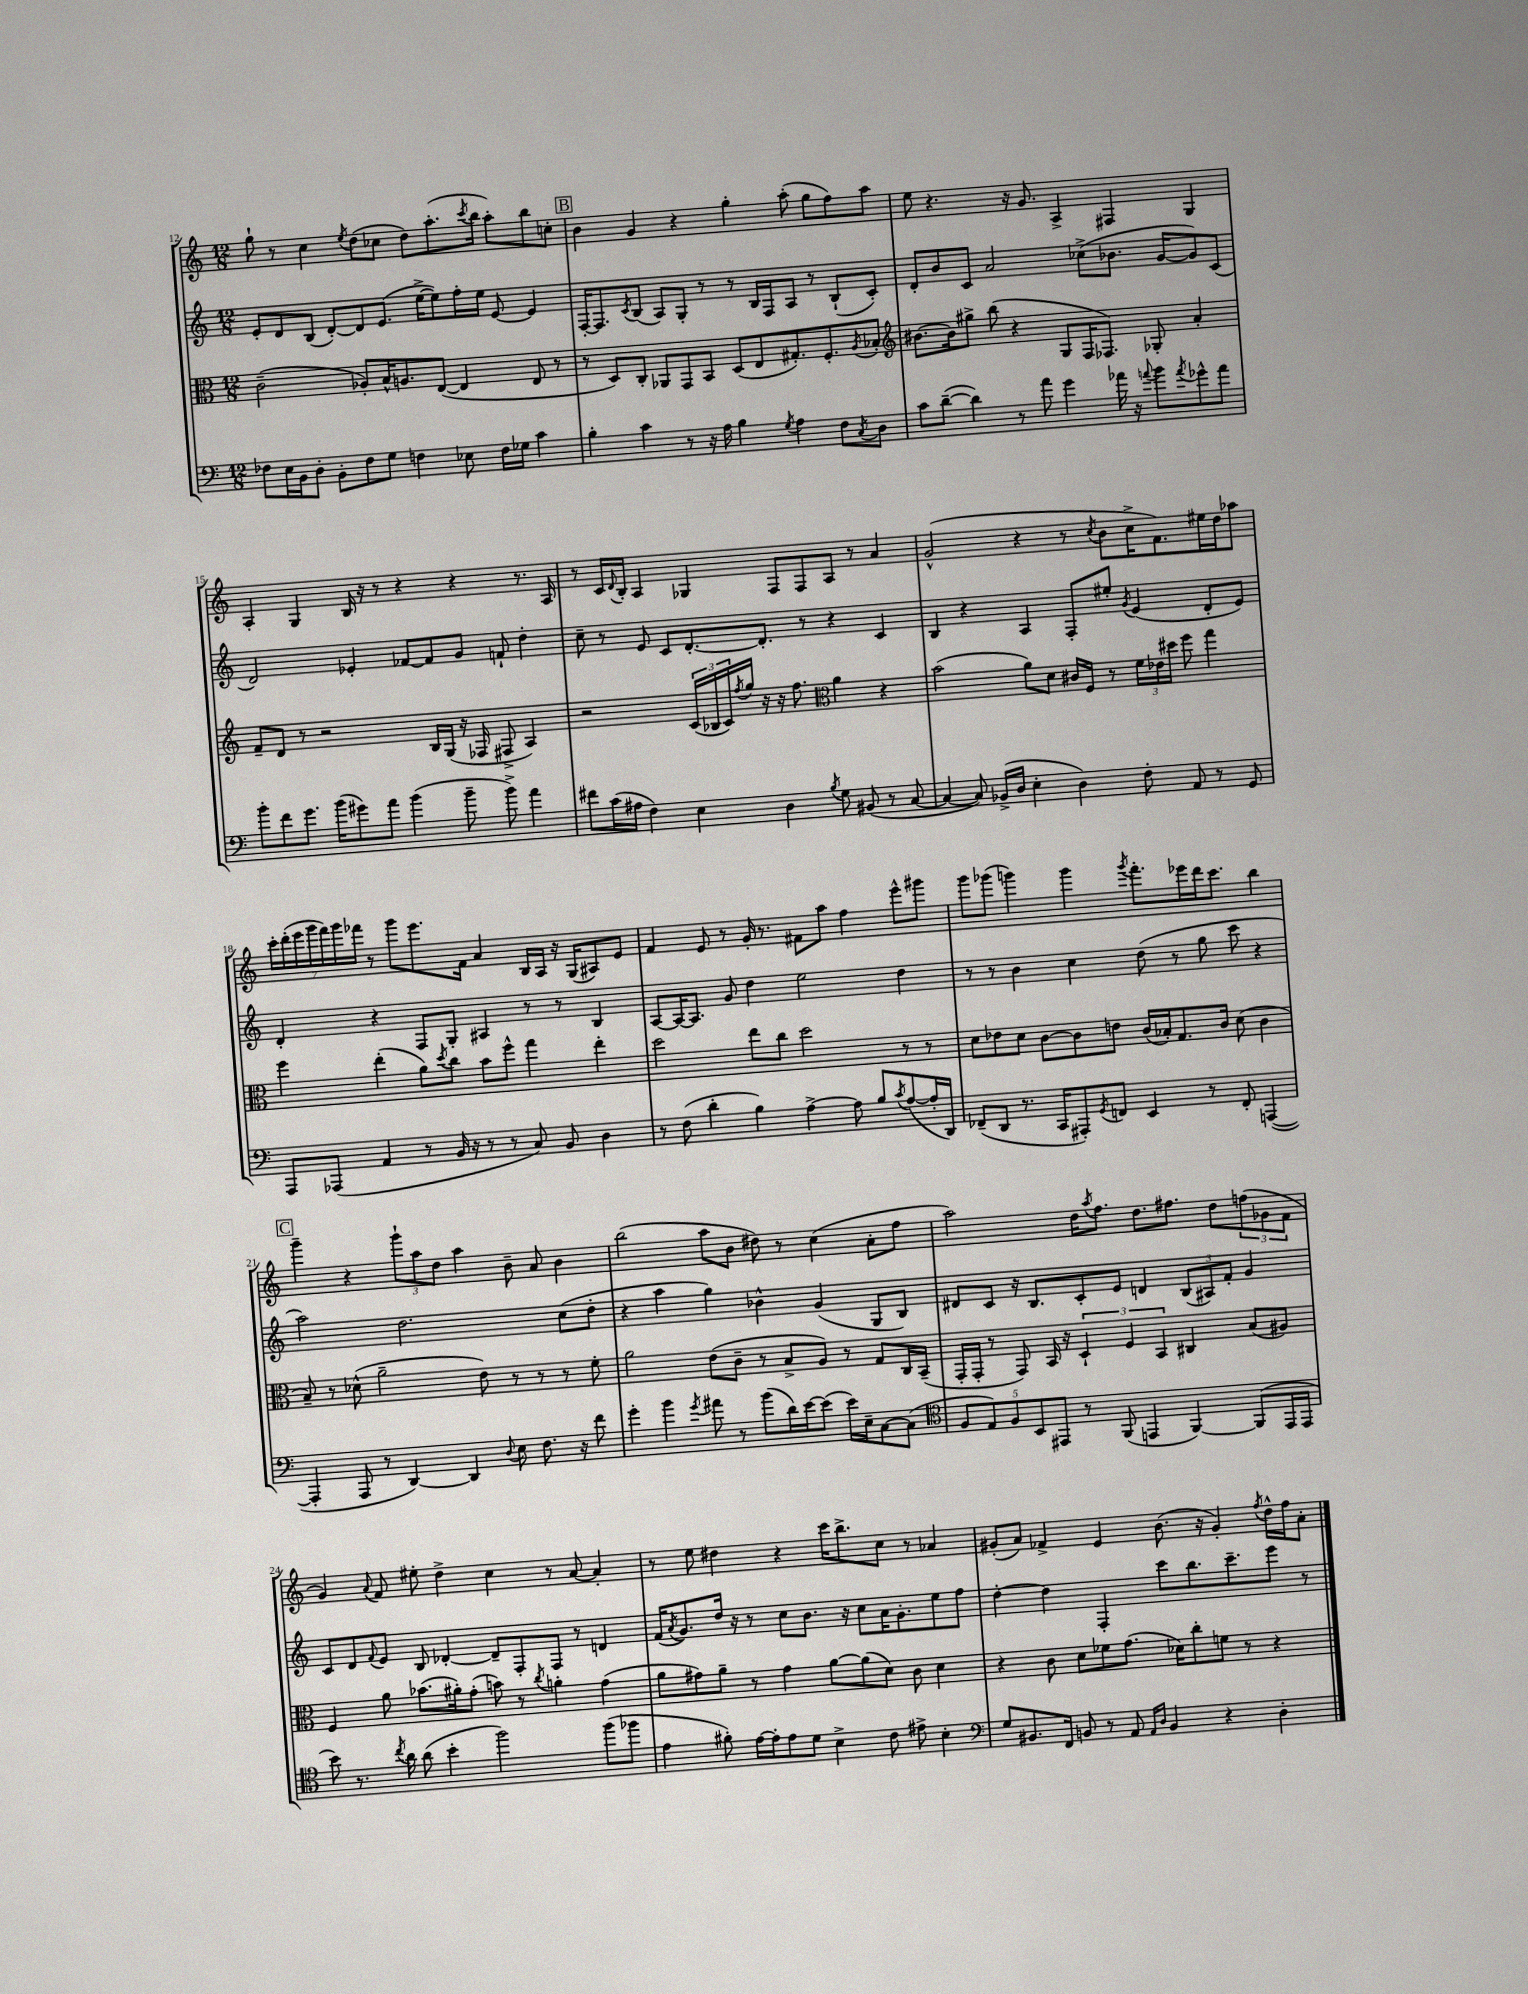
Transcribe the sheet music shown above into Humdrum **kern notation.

**kern	**kern	**kern	**kern
*part4	*part3	*part2	*part1
*staff4	*staff3	*staff2	*staff1
*clefF4	*clefC3	*clefG2	*clefG2
*k[]	*k[]	*k[]	*k[]
*M12/8	*M12/8	*M12/8	*M12/8
=12	=12	=12	=12
8F-X\L	(2c~\	8e'/L	8gg`\
16E\L	.	8d/	8r
16BB\J	.	.	.
8D'\J	.	(8B/J	4cc\
8BB'\L	.	[8d'/L)	.
.	.	.	8qee/
8F-\	8A-X'/L)	8d/]	(8dd\L
8G\J	16B^^/K	(8.e/J	8cc-X\J
.	8.An/	.	.
4Fn\	.	.	8dd\L)
.	.	[16ee^\KL	.
.	([8E/J	8ee\])	(8.aa'\
8E-X\	4E/]	16ff'\L	.
.	.	.	8qccc/
.	.	16ee\JJ	16bb\Jk
16F\LL	.	[8e/	8aa'\L)
16G-X\JJ	.	.	.
4c\	8E/	4e/]	8bb\
.	8r	.	8ccn'\J
!!LO:REH:place=s1:t=B
=13	=13	=13	=13
4B'\	8r	[16F'/KL	4b\
.	.	8.F/]	.
.	8D/L)	.	.
.	.	8qc/	.
4c\	8C'/J	(8B/J	4g/
.	8AA-X/L	8A/L)	.
8r	8GG/	8G'/J	4r
16r	8BB/J	8r	.
16A\	.	.	.
4B\	(8D/L	8r	4gg'\
.	8E/	16B/LL	.
.	.	16F/J	.
8qG/	.	.	.
4A\	8.G#X'/)	8A/J	(8aa'\
.	.	8r	8gg\L
.	8.F'/	.	.
8F\L	.	(8B`/L	8ff\)
8qC/	8qA/	.	.
8D\J	8B-X'/J	8c'/J)	8aa\J
=14	=14	=14	=14
*	*clefG2	*	*
8c\L	[8.b#X\L	8d'/L	8ee\
([8d~\J	.	8b/	4.r
.	16b#\k]	.	.
4d\])	8gg#X^\J	8c/J	.
.	(8bb\	2a/	.
8r	4r	.	16r
.	.	.	8.g/
8a\	.	.	.
4g\	8G/L	.	4A^/
.	16F/K	(8cc-X^\L	.
.	8.F-X/J)	.	.
16a-X\	.	8.b-X\J	4F#X/
16r	.	.	.
8qqan/	.	.	.
8b\L	8G-X'/	.	.
.	.	[16g/KL	.
8qa/	.	.	.
8g-X^^\	4a'/	8g/])	4G/
8a\J	.	(8c/J	.
!!LO:LB:g=z
=15	=15	=15	=15
8b'\L	8f~/L	2d/)	4A'/
8f\	8d/J	.	.
8.g\J	8r	.	4G/
.	2r	.	.
(16b\KL	.	.	.
8g#X\)	.	4e-X'/	16B/
.	.	.	16r
8a\J	.	.	8r
(4b\	.	[8f-X/L	4r
.	16B/LL	8f-/]	.
.	(16G/JJ	.	.
8b~\	16r	8g/J	4r
.	16F-X/	.	.
8b^\)	8F#X^/	8fn`/	.
4a\	4A/)	4dd'\	8.r
.	.	.	16A/
=16	=16	=16	=16
8f#X\L	2r	8cc~\	8r
(16c\L	.	8r	16c/LL
.	.	.	8qqd/
16A#X\JJ	.	.	16B'/JJ
4F\)	.	8e/	4A/
.	.	8c/L	.
4E\	(24c/LL	[8.d'/	4G-X/
.	24B-X/	.	.
.	24c/)	.	.
.	8qff/	.	.
.	16gg/JJ	.	.
.	16r	8.d'/J]	.
4D\	16r	.	8F/L
.	8.ff\	.	.
.	.	8r	8F/
8qB/	.	.	.
*	*clefC3	*	*
8G\	4a\	4r	8A/J
(8BB#X/	.	.	8r
8r	4r	4c/	4a/
[8C/	.	.	.
=17	=17	=17	=17
4C/_	(2b\	4B/	(2g^^/
8C/])	.	4r	.
(16BB-X^/LL	.	.	.
16D/JJ	.	.	.
4E'\	8a\L)	4A/	4r
.	8d\J	.	.
4D\)	16c#X/LL	8F'/L	8r
.	16F/JJ	.	.
.	.	.	8qcc/
.	8r	8ee#X'/J	8b\L
.	.	8qg/	.
8F'\	24f\LL	(4e/	16cc^\K
.	24e-X\	.	.
.	.	.	8.f\)
.	24dd#X\JJ	.	.
8AA/	8ff\	.	.
8r	4gg\	8d'/L	16ee#X\L
.	.	.	16dd\J
8GG/	.	8e/J)	8aa-X\J
!!LO:LB:g=z
=18	=18	=18	=18
8AAA/L	4ff\	4d'/	28ccc'\LL
.	.	.	(28ddd'\
.	.	.	28eee\
.	.	.	28ggg\
(8AAA-X/J	.	.	.
.	.	.	28fff\)
.	.	.	28ggg\
.	.	.	28fff-X\JJ
4AA/	(4ee'\	4r	8r
.	.	.	8ggg\L
8r	8a\L)	8F/L	8.eee\
.	8qdd/	.	.
16BB/	8cc\J	8G'/J	.
16r	.	.	16f\Jk
8r	8b\L	4A#X/	4a/
8r	8ff^^\J	.	.
8C/)	4gg\	8r	16B/LL
.	.	.	16A/JJ
8BB/	.	8r	16r
.	.	.	(16G/KL
4D\	4ee'\	4B/	8A#X/)
.	.	.	8e/J
=19	=19	=19	=19
8r	2dd\	[8A/L	4f/
(8F\	.	16A/K_	.
.	.	8.A/J]	.
4d'\	.	.	8e/
.	.	8g/	8r
4B\)	8ee\L	4dd\	16g'/
.	.	.	8.r
.	8cc\J	.	.
[4A^\	2dd\	2ee\	8f#X\L
.	.	.	8aa\J
8A\]	.	.	4ff\
8B/L	.	.	.
8qc/	.	.	.
([8A/	8r	4dd\	8eee^^\L
16A'/L]	8r	.	8ggg#X\J
16DD/JJ)	.	.	.
=20	=20	=20	=20
(8FF-X~/L	8d\L	8r	8ggg\L
8DD/J	8e-X\	8r	(8ggg-X\J
8.r	8d\J	4b\	4gggn\)
.	[8c\L	.	.
16CC/KL	.	.	.
8AAA#X'/)	8c\]	4cc\	4ggg\
8qGG/	.	.	.
8FFn/J	8en\J	.	.
.	.	.	8qggg/
4EE/	(16c/LL	(8dd\	8.fff'\L
.	16B-X'/J)	.	.
.	8.G/	8r	.
.	.	.	16eee-X\L
8r	.	8gg\	16ddd\J
.	16c/Jk	.	8.ccc\J
8FF'/	(8d\	8ccc\	.
([4AAAn/	4c\	4r	4bb\
!!LO:LB:g=z
!!LO:REH:place=s1:t=C
=21	=21	=21	=21
4AAA'/]	8B~/)	2aa\)	4ggg~\
.	8r	.	.
8AAA/	(8d-X^^\	.	4r
8r	2a~\	.	.
[4DD/)	.	2.dd\	12ggg`\L
.	.	.	12aa\
.	.	.	12dd\J
4DD/]	.	.	4aa\
.	8e\)	.	.
8qqD/	.	.	.
8E\	8r	.	8b~\
8.F\	8r	.	8a/
.	8r	(8cc\L	4b\
16r	.	.	.
8f\	8f'\	8dd'\J	.
=22	=22	=22	=22
4g'\	2a\	4r	(2bb\
4b\	.	4aa\	.
8qg/	.	.	.
8a#X\	(8e\L	4gg\)	8aa\L
8r	8c~\J	.	8b\J
(8b\L	8r	4b-X^^\	8dd#X\)
16d\L)	8B^/L	.	8r
[16e\J	.	.	.
(8e\J]	8A/J)	(4g/	(4cc\
16e\LL)	8r	.	.
16E~\J	.	.	.
[8C\	8G/L	8G/L	8a'\L
(8C\J]	16C/L	8B/J)	8ff\J
.	(16BB~/JJ	.	.
=23	=23	=23	=23
*clefC4	*	*	*
10F/L	16GG'/LL	8d#X/L	2aa\)
.	16GG'/JJ	.	.
10E/)	.	.	.
.	8r	8c/J	.
10F/	.	.	.
.	8GG/)	16r	.
10BB/	.	.	.
.	.	8.B/L	.
.	16BB/	.	.
10EE#X/J	.	.	.
.	16r	.	.
8r	6D`/	8c'/	16dd\KL
.	.	.	8qaa/
.	.	.	8.ff\J
(8FF/	.	8e/J	.
.	6F/	.	.
4EEn/	.	4dn/	8.dd\L
.	6BB/	.	.
.	.	.	8.ff#X\J
[4FF/)	4C#X/	(12B/L	.
.	.	12A#X/)	.
.	.	.	8dd\L
.	.	12f'/J	.
(8FF/L]	(8B/L	4g/	(12ffn\
.	.	.	12g-X\
16EE/L	8A#X/J)	.	.
.	.	.	12f\J
16EE/JJ	.	.	.
!!LO:LB:g=z
=24	=24	=24	=24
8b\)	4F/	8c/L	4g/)
8.r	.	8d/	.
.	.	8qqf/	8qqa/
.	8a\	8e/J	8f/
8qcc/	.	.	.
16a\	.	.	.
(8a\	(8.b-X\L	8B/	8ee#X'\
4b'\	.	[4d-X'/	4dd^\
.	16a#X'\k)	.	.
.	(8g'\J	.	.
2ff\)	8bn\)	8d-~/L]	4cc\
.	8r	8F'/	.
.	8qcc/	.	.
.	4an'\	8F/J	8r
.	.	8r	[8a/
(8ff\L	(4g\	4dn/	4a'/]
8ff-X\J	.	.	.
=25	=25	=25	=25
4e\	8a\L	(16f/KL	8r
.	.	8qa/	.
.	.	8.g/)	.
.	8g#X\)	.	8ee\
8f#X'\)	8a~\J	16dd/Jk	4dd#X\
.	.	16r	.
[16e\LL	8r	8r	.
16e'\J]	.	.	.
8e\	4g#\	8cc\L	4r
8d\J	.	8.b\J	.
4B^\	[8a\L	.	16ccc\KL
.	.	16r	8.bb^\
.	(8a\]	8cc\L	.
8c\	8d\J)	16a\K	8cc\J
.	.	8.g'\	.
8e#X^\	8c\	.	8r
4B'\	4d\	8ee\	4a-X/
.	.	8ff\J	.
=26	=26	=26	=26
*clefF4	*	*	*
8G/L	4r	[4dd'\	(8g#X'/L
8.BB#X/	.	.	8a/J)
.	8c\	4dd\]	4f-X^/
16FF/Jk	.	.	.
8BBn/	8d\L	.	.
8r	8f-X\	4F'/	4e/
8AA/	(8.g\J	.	.
16qqAA/LL	.	.	.
16qqD/JJ	.	.	.
4BB/	.	8ccc\L	(8.b\
.	16d-X\KL)	.	.
.	8cc'\	8.bb\	.
.	.	.	16r
4r	8fn\J	.	4g#'/)
.	.	8.ccc~\	.
.	8r	.	.
.	.	.	8qff/
4D'\	4r	8eee\J	16dd^^\LL
.	.	.	16ff\J
.	.	8r	8a'\J
==	==	==	==
*-	*-	*-	*-
